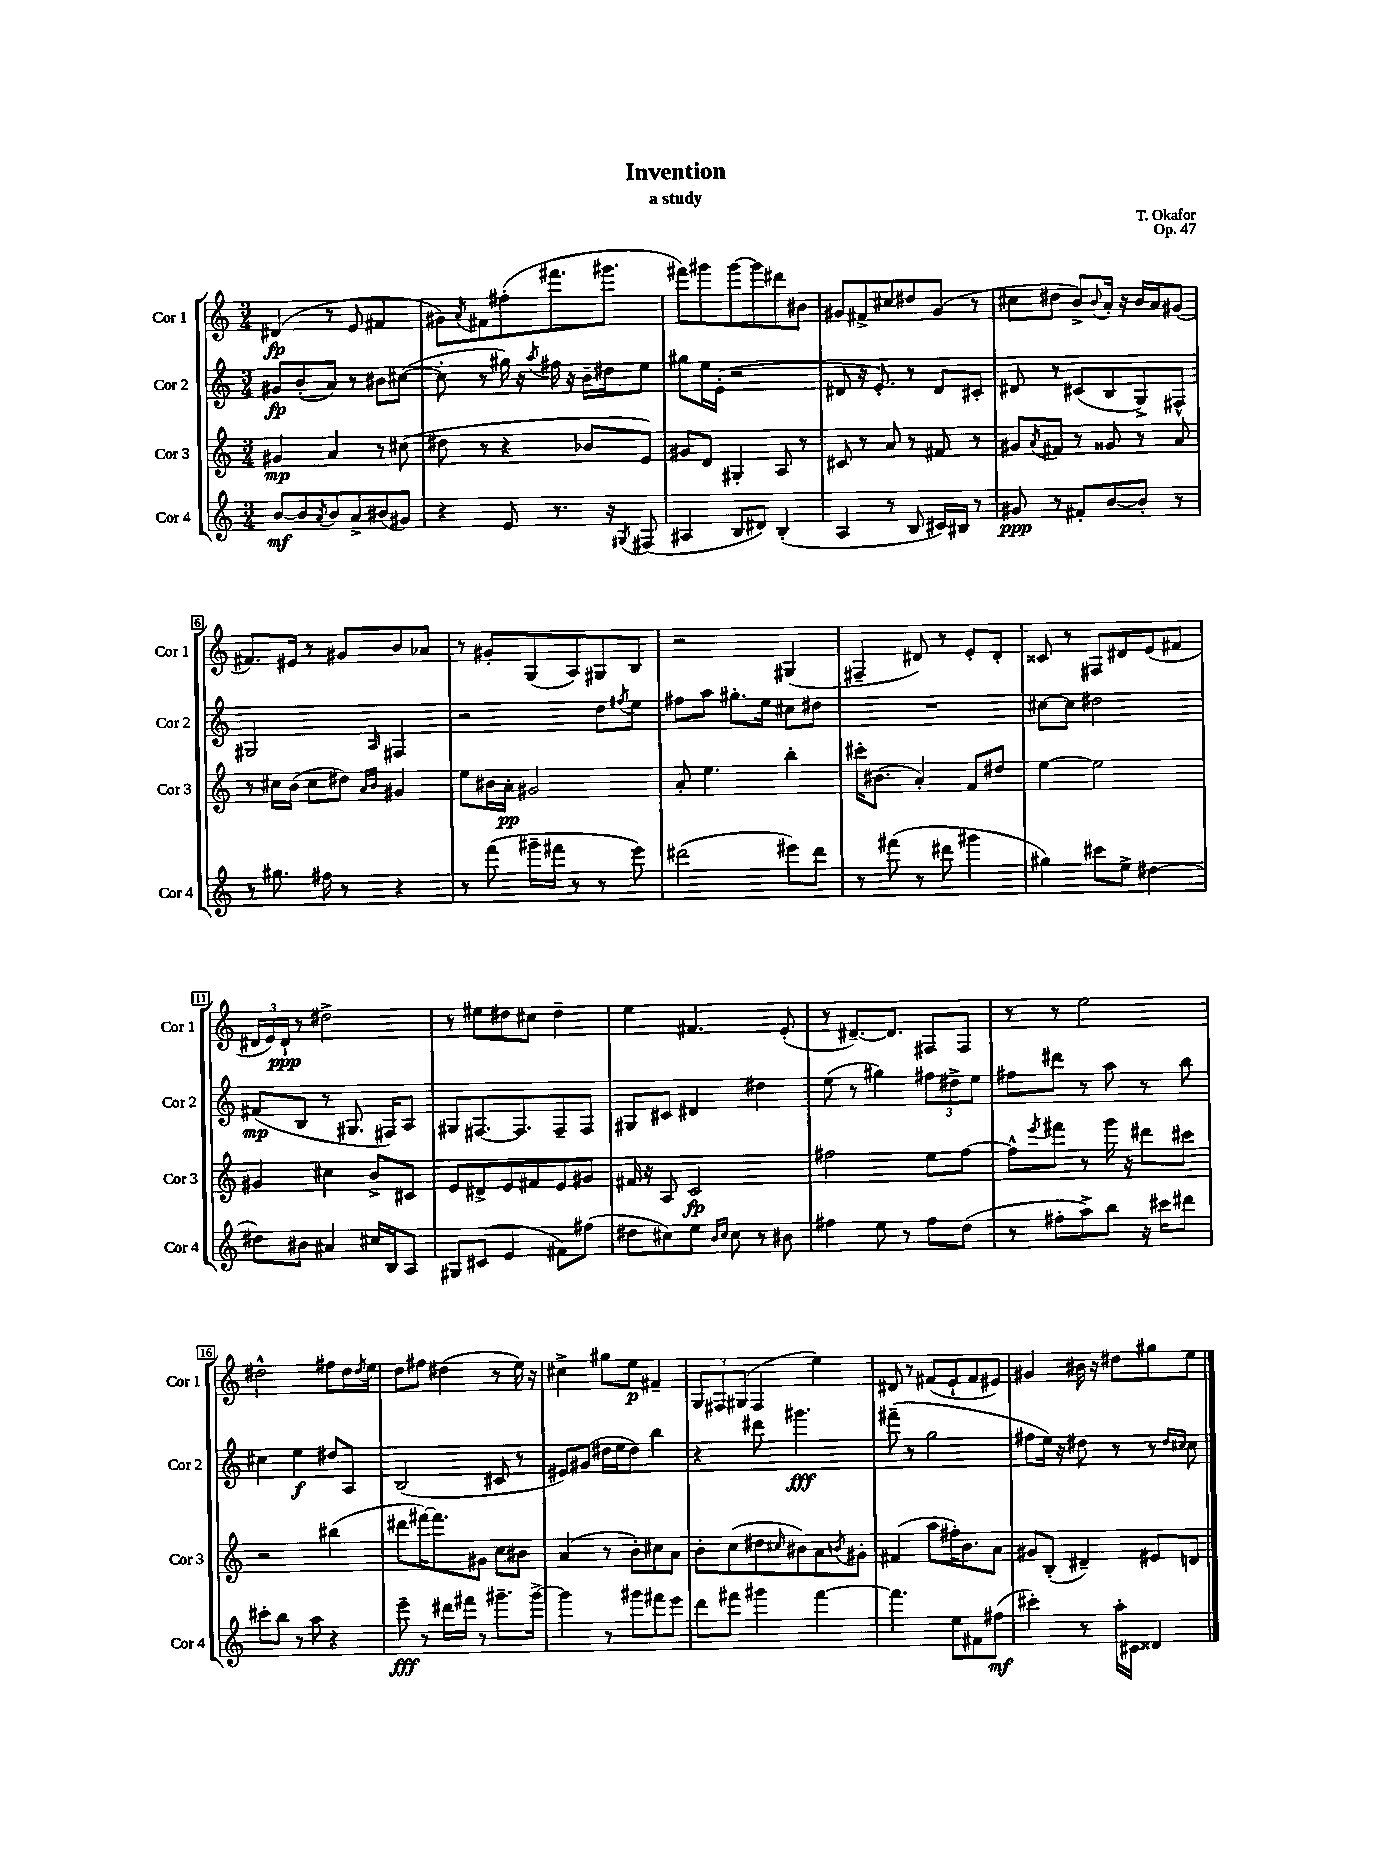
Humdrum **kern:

**kern	**kern	**kern	**kern
*staff4	*staff3	*staff2	*staff1
*clefG2	*clefG2	*clefG2	*clefG2
*k[]	*k[]	*k[]	*k[]
*M3/4	*M3/4	*M3/4	*M3/4
[8b	4g#	8g#	(4d#
8b]	.	(8b'	.
8qa	.	.	.
8b	4a	8a)	8r
8a^	.	8r	8e
(8b#	8r	8b#	4f#
8g#)	(8cc#	([8cc#	.
=	=	=	=
4r	8dd#	8cc#']	8g#)
.	.	.	8qa
.	8r	8r	8f#
8e	4r	16gg#)	(8ff#'
.	.	16r	.
.	.	8qaa	.
8.r	.	16ff#	8.fff#
.	.	16r	.
.	8b-	16b~	.
16r	.	16dd#	8.ggg#
8qG#	.	.	.
(8F#	8e)	8ee	.
=	=	=	=
4A#	8g#	8gg#	8fff#)
.	8d	16ee	8ggg#
.	.	(16e'	.
8B	4G#'	2r	[8ggg#
8d#)	.	.	8ggg#]
(4B'	8A	.	8ddd#
.	8r	.	8b#
=	=	=	=
4A	8c#	8d#	8g#
.	8r	16r	8f#^
.	.	8.e')	.
8r	8a	.	8cc#
8B	8r	8r	8dd#
16c#)	8f#	8d#	(8g#
16B#	.	.	.
8r	8r	8c#'	8r
=	=	=	=
8g#	8g#	8d#	8cc#
.	8qa	.	.
8r	8f#	8r	8dd#
8f#'	8r	(8c#	8b^)
.	.	.	8qqb
[8b	8g##	8B	16a'
.	.	.	16r
8b']	8r	8G^)	16b
.	.	.	16a
8r	8a	8F#^^	(8g#
=	=	=	=
8r	8r	2G#	8.f#)
8.gg#	16cc#	.	.
.	(16b	.	16e#
.	8cc#	.	8r
16ff#	.	.	.
8r	8dd#)	.	8g#
.	16qqa	.	.
.	16qqb	16qqA	.
4r	4g#	4F#	8b
.	.	.	8a-
=	=	=	=
8r	8ee	2r	8r
(8fff	16b#	.	8g#'
.	16a'	.	.
16ggg#~	2g#	.	(8G
16fff#	.	.	.
8r	.	.	8A)
8r	.	8dd	8G#
.	.	8qff#	.
8eee)	.	8ee	8B
=	=	=	=
(2ddd#	8a'	8ff#	2r
.	4.ee	8aa	.
.	.	8.gg#'	.
.	.	16ee	.
8eee#)	4bb'	8cc#	(4G#
8ddd#	.	8dd#	.
=	=	=	=
8r	16ccc#'	2.r	4F#~
.	(8.b#	.	.
(8fff#	.	.	.
8r	4a')	.	8d#)
8ddd#	.	.	8r
4ggg#	8f	.	8e'
.	8dd#	.	8d#'
=	=	=	=
4gg#)	[4ee	[8cc#	8c##
.	.	8cc#]	8r
8ccc#	2ee]	2dd#	8F#
8ee^	.	.	8d#
[4dd#	.	.	(8e
.	.	.	8f#
=	=	=	=
8dd#]	4g#	(8f#	24d#
.	.	.	24e)
.	.	.	24d#`
8b#	.	8B	8r
4a#	4cc#	8r	2dd#^
.	.	8.G#	.
16cc#	8b^	.	.
16B	.	16F#)	.
8A	8c#	8A	.
=	=	=	=
8G#	8e	8G#	8r
(8c#	8d#^	[8.F#	8ee#
4e	8e	.	8dd#
.	.	8.F#]	.
.	8f#	.	8cc#
8f#)	8e	8F#~	4dd#~
(8ff#	8g#	8F#	.
=	=	=	=
8dd#	16f#	8G#	4ee
.	16r	.	.
8cc#)	8A	8c#	.
8ee	2c	4d#	4.f#
16qqb	.	.	.
16qqcc#	.	.	.
8cc#	.	.	.
8r	.	4dd#	.
8b#	.	.	(8e'
=	=	=	=
4ff#	2ff#	(8ee	8r
.	.	8r	[8.d#~)
8ee	.	4gg#)	.
.	.	.	8.d#]
8r	.	.	.
8ff#	8ee	12ff#	8F#
.	.	12dd#^	.
(8dd	[8ff#	.	8F#
.	.	12ee	.
=	=	=	=
8r	8ff#^^]	8ff#	8r
.	8qeee	.	.
8ff#'	8fff#	8ddd#	8r
8aa^)	8r	8r	2ee
8bb	16ggg	8aa	.
.	16r	.	.
16r	8ddd#	8r	.
16ccc#	.	.	.
8ddd#	8ccc#	8bb	.
=	=	=	=
8ccc#'	2r	4cc#	2dd#^^
8bb	.	.	.
8r	.	4ee	.
8aa	.	.	.
4r	(4bb#	8dd#	8ff#
.	.	8A	16dd#
.	.	.	8qdd#
.	.	.	16ee
=	=	=	=
8eee~	8ddd#	(2B	8dd
8r	[16fff#)	.	8ff#
.	8.fff#]	.	.
16ddd#	.	.	(4dd#
16fff#	.	.	.
8r	8g#	.	.
8.ggg#~	8cc	8c#	8r
.	8b#	8r	16ee)
[16ggg#^	.	.	16r
=	=	=	=
4ggg#]	(4a	8e#)	4cc#^
.	.	(8g#	.
8r	8r	16dd#	8gg#
.	.	16ee	.
8ggg#	8b')	8dd#)	8ee
8fff#	8cc#	4bb	4f#~
8eee	8a	.	.
=	=	=	=
8ddd	8b'	4r	12G
.	.	.	12F#
8fff#	(8cc	.	.
.	.	.	(12G#
4ggg#	8dd#	8ddd#	4F#
.	16qqcc#	.	.
.	8b#)	4.ggg#	.
[4fff#	8a	.	4ee)
.	8qb	.	.
.	8g#'	.	.
=	=	=	=
4.fff#]	(4f#	(8fff#~	8d#
.	.	8r	8r
.	8aa	2gg	(8f#
8ee	16ff#')	.	8e`
.	8.b	.	.
8f#	.	.	8f#
(8ff#	8a	.	8e#)
=	=	=	=
4ccc#')	8g#	8ff#	4g#
.	(8B'	16ee)	.
.	.	16r	.
8r	4d#~)	8dd#	16b#
.	.	.	16r
16aa'	.	8r	8dd#
16c#	.	.	.
4d##	8e#	8r	8gg#
.	.	16qqdd#	.
.	.	16qqcc#	.
.	8d	8cc#	8ee
==	==	==	==
*-	*-	*-	*-
